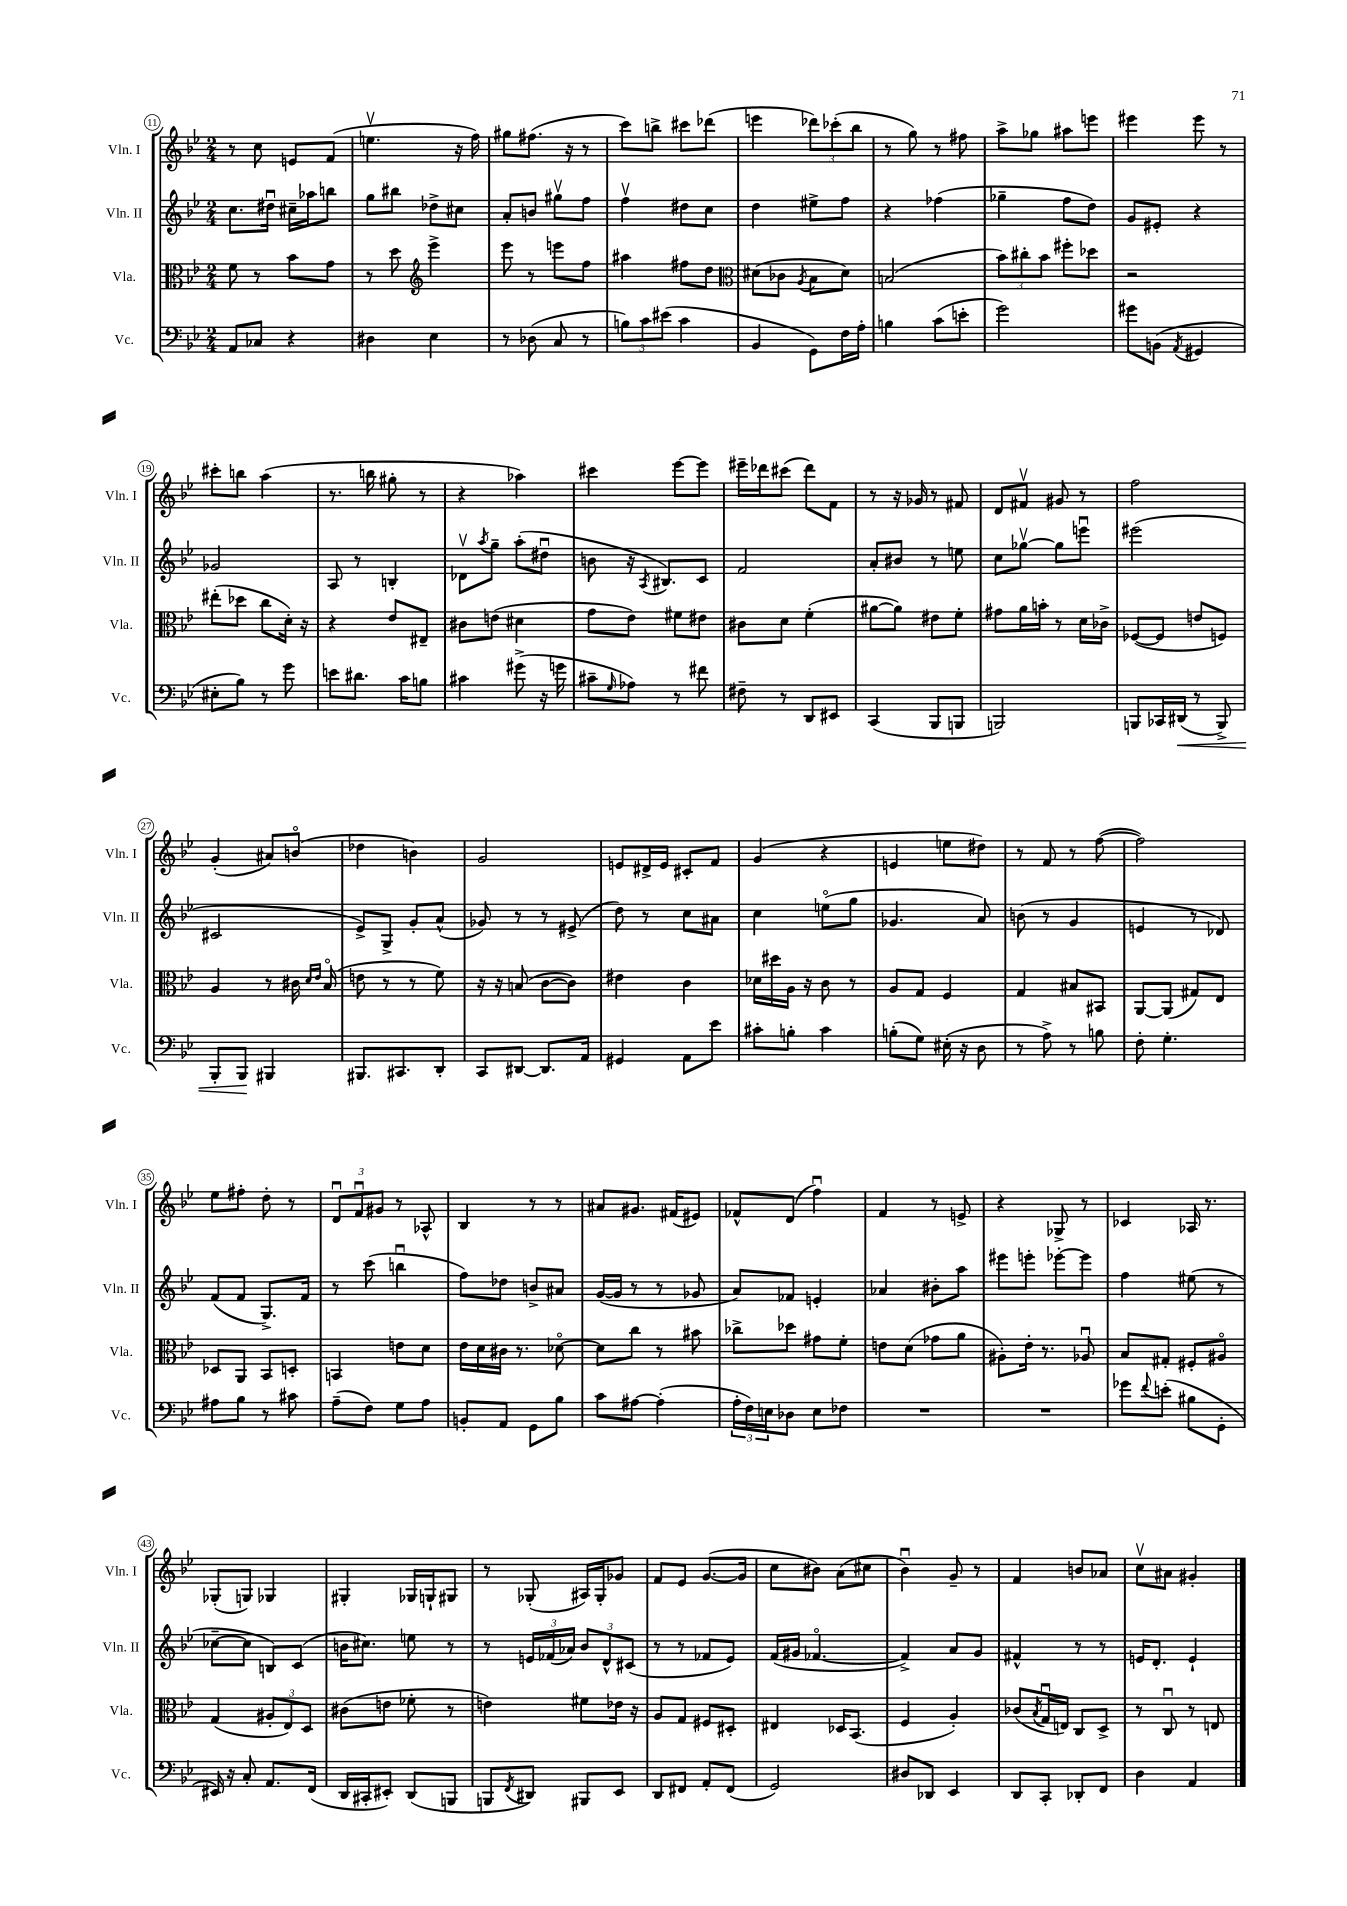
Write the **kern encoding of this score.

**kern	**dynam	**kern	**kern	**kern
*part4	*part4	*part3	*part2	*part1
*staff4	*staff4	*staff3	*staff2	*staff1
*I"Vc.	*	*I"Vla.	*I"Vln. II	*I"Vln. I
*I'Vc.	*	*I'Vla.	*I'Vln. II	*I'Vln. I
*clefF4	*	*clefC3	*clefG2	*clefG2
*k[b-e-]	*	*k[b-e-]	*k[b-e-]	*k[b-e-]
*M2/4	*	*M2/4	*M2/4	*M2/4
=11	=11	=11	=11	=11
8AA/L	.	8f\	8.cc\L	8r
8C-X/J	.	8r	.	8cc\
.	.	.	16dd#Xu\Jk	.
4r	.	8b-\L	16cc#X~\LL	8en/L
.	.	.	16aa-X\J	.
.	.	8g\J	8bbn\J	(8f/J
=12	=12	=12	=12	=12
4D#X\	.	8r	8gg\L	4.eenv\
.	.	8dd\	8bb#X\J	.
*	*	*clefG2	*	*
4E-\	.	4eee-^\	8dd-X^\L	.
.	.	.	8cc#X\J	16r
.	.	.	.	16ff\)
=13	=13	=13	=13	=13
8r	.	8eee-\	8a'/L	8gg#X\L
(8D-X\	.	8r	8bn/J	(8.ff#X\J
8C/	.	8eeen\L	8gg#Xv\L	.
.	.	.	.	16r
8r	.	8ff\J	8ff\J	8r
=14	=14	=14	=14	=14
12Bn\L)	.	4aa#X\	4ffv\	8ccc\L)
12c\	.	.	.	.
.	.	.	.	8bbn^\J
(12e#X\J	.	.	.	.
4c\	.	8ff#X\L	8dd#X\L	8ccc#X\L
.	.	8dd\J	8cc\J	(8ddd-X\J
=15	=15	=15	=15	=15
*	*	*clefC3	*	*
4BB-/	.	(8d#X\L	4dd\	4eeen\
.	.	8c-X\J	.	.
.	.	8qA/	.	.
8GG\L)	.	8B-\L	8ee#X^\L	12ddd-X\L)
.	.	.	.	(12ccc-X'\
16F\L	.	8d#\J)	8ff\J	.
.	.	.	.	12bb-\J
16A'\JJ	.	.	.	.
=16	=16	=16	=16	=16
4Bn\	.	(2Bn/	4r	8r
.	.	.	.	8gg\)
(8c\L	.	.	(4ff-X\	8r
8en'\J	.	.	.	8ff#X\
=17	=17	=17	=17	=17
2g\)	.	12b-\L)	4gg-X~\	8aa^\L
.	.	12cc#X'\	.	.
.	.	.	.	8gg-X\J
.	.	12b-\J	.	.
.	.	8ff#X'\L	8ff\L	8aa#X\L
.	.	8dd-X\J	8dd\J)	8eeen\J
=18	=18	=18	=18	=18
8g#X\L	.	2r	8g/L	4eee#X\
(8BBn\J	.	.	8e#X'/J	.
8qAA/	.	.	.	.
4GG#X/	.	.	4r	8eee#\
.	.	.	.	8r
!!LO:LB:g=z
=19	=19	=19	=19	=19
8E#X'\L	.	(8ee#X'\L	2g-X/	8ccc#X'\L
8B-\J)	.	8dd-X\J	.	8bbn\J
8r	.	8cc\L	.	(4aa\
8g\	.	16d'\Jk)	.	.
.	.	16r	.	.
=20	=20	=20	=20	=20
8en\L	.	4r	8A/	8.r
8.d#X\J	.	.	8r	.
.	.	.	.	16bbn\
.	.	8e-/L	4Bn'/	8gg#X'\
16c\KL	.	.	.	.
8Bn\J	.	8E#X~/J	.	8r
=21	=21	=21	=21	=21
4c#X\	.	8c#X\L	8d-Xv\L	4r
.	.	.	8qaa/	.
.	.	(8en\J	8gg~\J	.
(8g#X^\	.	4d#X\	(8aa'\L	4aa-X\)
16r	.	.	8dd#Xu\J	.
16gn\	.	.	.	.
=22	=22	=22	=22	=22
8c#X~\L	.	8g\L	8bn\	4ccc#X\
16qqG/	.	.	.	.
8A-X\J)	.	8e-\J)	16r	.
.	.	.	8qA/	.
.	.	.	8.B#X/L)	.
8r	.	8f#X\L	.	[8eee-\L
8f#X\	.	8e#X\J	8c/J	8eee-\J]
=23	=23	=23	=23	=23
8F#X~\	.	8c#X\L	2f/	16eee#X~\LL
.	.	.	.	16ddd-X\J
8r	.	8d\J	.	(8ccc#X\J
8DD/L	.	(4f'\	.	8ddd-\L)
8EE#X/J	.	.	.	8f\J
=24	=24	=24	=24	=24
(4CC/	.	[8a#X\L	8a'/L	8r
.	.	8a#\J])	8b#X/J	16r
.	.	.	.	16g-X/
8BBB-/L	.	8e#X\L	8r	8r
8BBBn/J	.	8f'\J	8een\	8f#X/
=25	=25	=25	=25	=25
2BBBn/)	.	8g#X\L	8cc\L	8d/L
.	.	16a\L	[8gg-Xv\J	8f#Xv/J
.	.	16bn'\JJ	.	.
.	.	8r	8gg-\L]	8g#X/
.	.	16d\LL	8eeenu\J	8r
.	.	16c-X^\JJ	.	.
=26	=26	=26	=26	=26
8BBBn/L	.	([8F-X/L	(2eee#X\	2ff\
16CC-X/L	.	8F-/J]	.	.
!	!LO:HP:b	!	!	!
(16DD#X/JJ	<	.	.	.
8r	.	8en/L	.	.
8BBB^/)	.	8Fn/J)	.	.
!!LO:LB:g=z
=27	=27	=27	=27	=27
8BBB-'/L	.	4A/	2c#X/	(4g'/
8BBB-/J	.	.	.	.
4BBB#X/	[	8r	.	8a#X/L)
.	.	16c#X\	.	(8bn/J
.	.	16qqd/LL	.	.
.	.	16qqe-/JJ	.	.
.	.	(16B-/	.	.
=28	=28	=28	=28	=28
8.BBB#X/L	.	8en\	8e-^/L)	4dd-X\
.	.	8r	8G^/J	.
8.CC#X/	.	.	.	.
.	.	8r	8g'/L	4bn\)
8DD'/J	.	8f\)	(8a^^/J	.
=29	=29	=29	=29	=29
8CC/L	.	16r	8g-X/)	2g/
.	.	16r	.	.
[8DD#X/J	.	(8Bn/	8r	.
8.DD#/L]	.	[8c\L	8r	.
.	.	8c\J])	(8e#X^/	.
16AA/Jk	.	.	.	.
=30	=30	=30	=30	=30
4GG#X/	.	4e#X\	8dd\)	8en/L
.	.	.	8r	16d#X^/L
.	.	.	.	16e/JJ
8AA\L	.	4c\	8cc\L	8c#X'/L
8e-\J	.	.	8a#X\J	8f/J
=31	=31	=31	=31	=31
8c#X'\L	.	16d-X\LL	4cc\	(4g/
.	.	16dd#X\	.	.
8Bn'\J	.	16A\JJ	.	.
.	.	16r	.	.
4c#\	.	8c\	(8een\L	4r
.	.	8r	8gg\J	.
=32	=32	=32	=32	=32
(8Bn'\L	.	8A/L	4.g-X/	4en/
8G\J)	.	8G/J	.	.
(16E#X'\	.	4F/	.	8een\L
16r	.	.	.	.
8D\	.	.	8a/)	8dd#X\J)
=33	=33	=33	=33	=33
8r	.	4G/	(8bn\	8r
8A^\)	.	.	8r	8f/
8r	.	8B#X/L	4g/	8r
8Bn\	.	8BB#X/J	.	([8ff\
=34	=34	=34	=34	=34
8F'\	.	[8AA/L	4en/	2ff\])
4.G'\	.	(8AA/J]	.	.
.	.	8G#X/L)	8r	.
.	.	8E-/J	8d-X/)	.
!!LO:LB:g=z
=35	=35	=35	=35	=35
8A#X\L	.	8D-X/L	(8f/L	8ee-\L
8B-\J	.	8AA/J	8f/J	8ff#X'\J
8r	.	8BB-/L	8.G^/L)	8dd'\
8c#X\	.	8Dn'/J	.	8r
.	.	.	16f/Jk	.
=36	=36	=36	=36	=36
(8A~\L	.	4BBn/	8r	12du/L
.	.	.	.	12fu/
8F\J)	.	.	(8ccc\	.
.	.	.	.	12g#X/J
8G\L	.	8en\L	4bbnu\	8r
8A\J	.	8d\J	.	8A-X^^/
=37	=37	=37	=37	=37
8BBn'/L	.	16e-\LL	8ff\L)	4B-/
.	.	16d\	.	.
8AA/J	.	16c#X\JJ	8dd-X\J	.
.	.	8.r	.	.
8GG\L	.	.	8bn^/L	8r
8B-\J	.	[8d-X\	8a#X/J	8r
=38	=38	=38	=38	=38
8c\L	.	8d-\L]	([16g/LL	8a#X/L
.	.	.	16g/JJ]	.
[8A#X\J	.	8cc\J	8r	8.g#X/J
(4A#'\]	.	8r	8r	.
.	.	.	.	(16f#X/KL
.	.	8b#X\	8g-X/	8e#X/J)
=39	=39	=39	=39	=39
24A'\LL	.	8cc-X^\L	8a/L)	8f-X^^/L
24F\)	.	.	.	.
24En\J	.	.	.	.
8D-X\J	.	8dd-X\J	8f-X/J	(8d/J
8E\L	.	8g#X\L	4en'/	4ffu\)
8F-X\J	.	8f'\J	.	.
=40	=40	=40	=40	=40
2r	.	8en\L	4a-X/	4f/
.	.	(8d\J	.	.
.	.	8g-X\L	8b#X'\L	8r
.	.	8a\J	8aa\J	8en^/
=41	=41	=41	=41	=41
2r	.	8A#X'\L)	8eee#X\L	4r
.	.	16e-'\Jk	8eeen'\J	.
.	.	8.r	.	.
.	.	.	[8eee-X'\L	8G-X^/
.	.	8A-Xu/	8eee-\J]	8r
=42	=42	=42	=42	=42
8g-X\L	.	8B-/L	4ff\	4c-X/
8qqf/	.	.	.	.
(8en'\J	.	8G#X'/J	.	.
8B#X\L	.	8F#X'/L	(8ee#X\	16A-X/
.	.	.	.	8.r
8GG'\J	.	8A#X/J	8r	.
!!LO:LB:g=z
=43	=43	=43	=43	=43
16EE#X/)	.	(4G/	[8cc-X~\L	(8G-X'/L
16r	.	.	.	.
8C'/	.	.	8cc-\J]	8Gn/J)
8.AA/L	.	12A#X'/L	8Bn/L)	4G-X/
.	.	12E-/)	.	.
.	.	.	(8c/J	.
.	.	12D/J	.	.
(16FF/Jk	.	.	.	.
=44	=44	=44	=44	=44
16DD/LL	.	(8c#X\L	16bn\KL	4G#X'/
16CC#X'/J	.	.	8.cc#X\J)	.
8EE#X'/J)	.	8en\J	.	.
(8DD/L	.	8f-X'\	8een\	16G-X/LL
.	.	.	.	16Gn`/J
8BBBn/J	.	8r	8r	8G#X/J
=45	=45	=45	=45	=45
8BBBn/L	.	4en\)	8r	8r
8qFF/	.	.	.	.
8DD#X/J)	.	.	24en/LL	(8G-X'/
.	.	.	(24f-X/	.
.	.	.	24a-X/JJ)	.
8BBB#X/L	.	8f#X\L	12b-/L	16A#X/LL)
.	.	.	.	16G-'/J
.	.	.	12d^^/	.
8EE-/J	.	16e-X\Jk	.	8g-X/J
.	.	.	(12c#X/J	.
.	.	16r	.	.
=46	=46	=46	=46	=46
8DD/L	.	8A/L	8r	8f/L
8FF#X/J	.	8G/J	8r	8e-/J
8AA'/L	.	8F#X/L	8f-X/L	([8.g/L
(8FF#/J	.	8D#X'/J	8e-/J)	.
.	.	.	.	16g/Jk]
=47	=47	=47	=47	=47
2GG/)	.	4E#X/	(16f/LL	8cc\L
.	.	.	16g#X/JJ	.
.	.	.	[4.f-X/	8b#X\J)
.	.	16D-X/KL	.	(8a\L
.	.	(8.BB-/J	.	.
.	.	.	.	8cc#X\J
=48	=48	=48	=48	=48
8D#X/L	.	4F/	4f-^/])	4b-u\)
8DD-X/J	.	.	.	.
4EE-/	.	4A'/)	8a/L	8g~/
.	.	.	8g/J	8r
=49	=49	=49	=49	=49
8DD/L	.	(8c-X/L	4f#X^^/	4f/
.	.	8qB-/	.	.
8CC'/J	.	16Gu/L	.	.
.	.	16En/JJ)	.	.
8DD-X'/L	.	8C/L	8r	8bn/L
8FF/J	.	8D^/J	8r	8a-X/J
=50	=50	=50	=50	=50
4D\	.	8r	16en/KL	8ccv\L
.	.	.	8.d'/J	.
.	.	8Cu/	.	8a#X\J
4AA/	.	8r	4e`/	4g#X'/
.	.	8En/	.	.
==	==	==	==	==
*-	*-	*-	*-	*-
